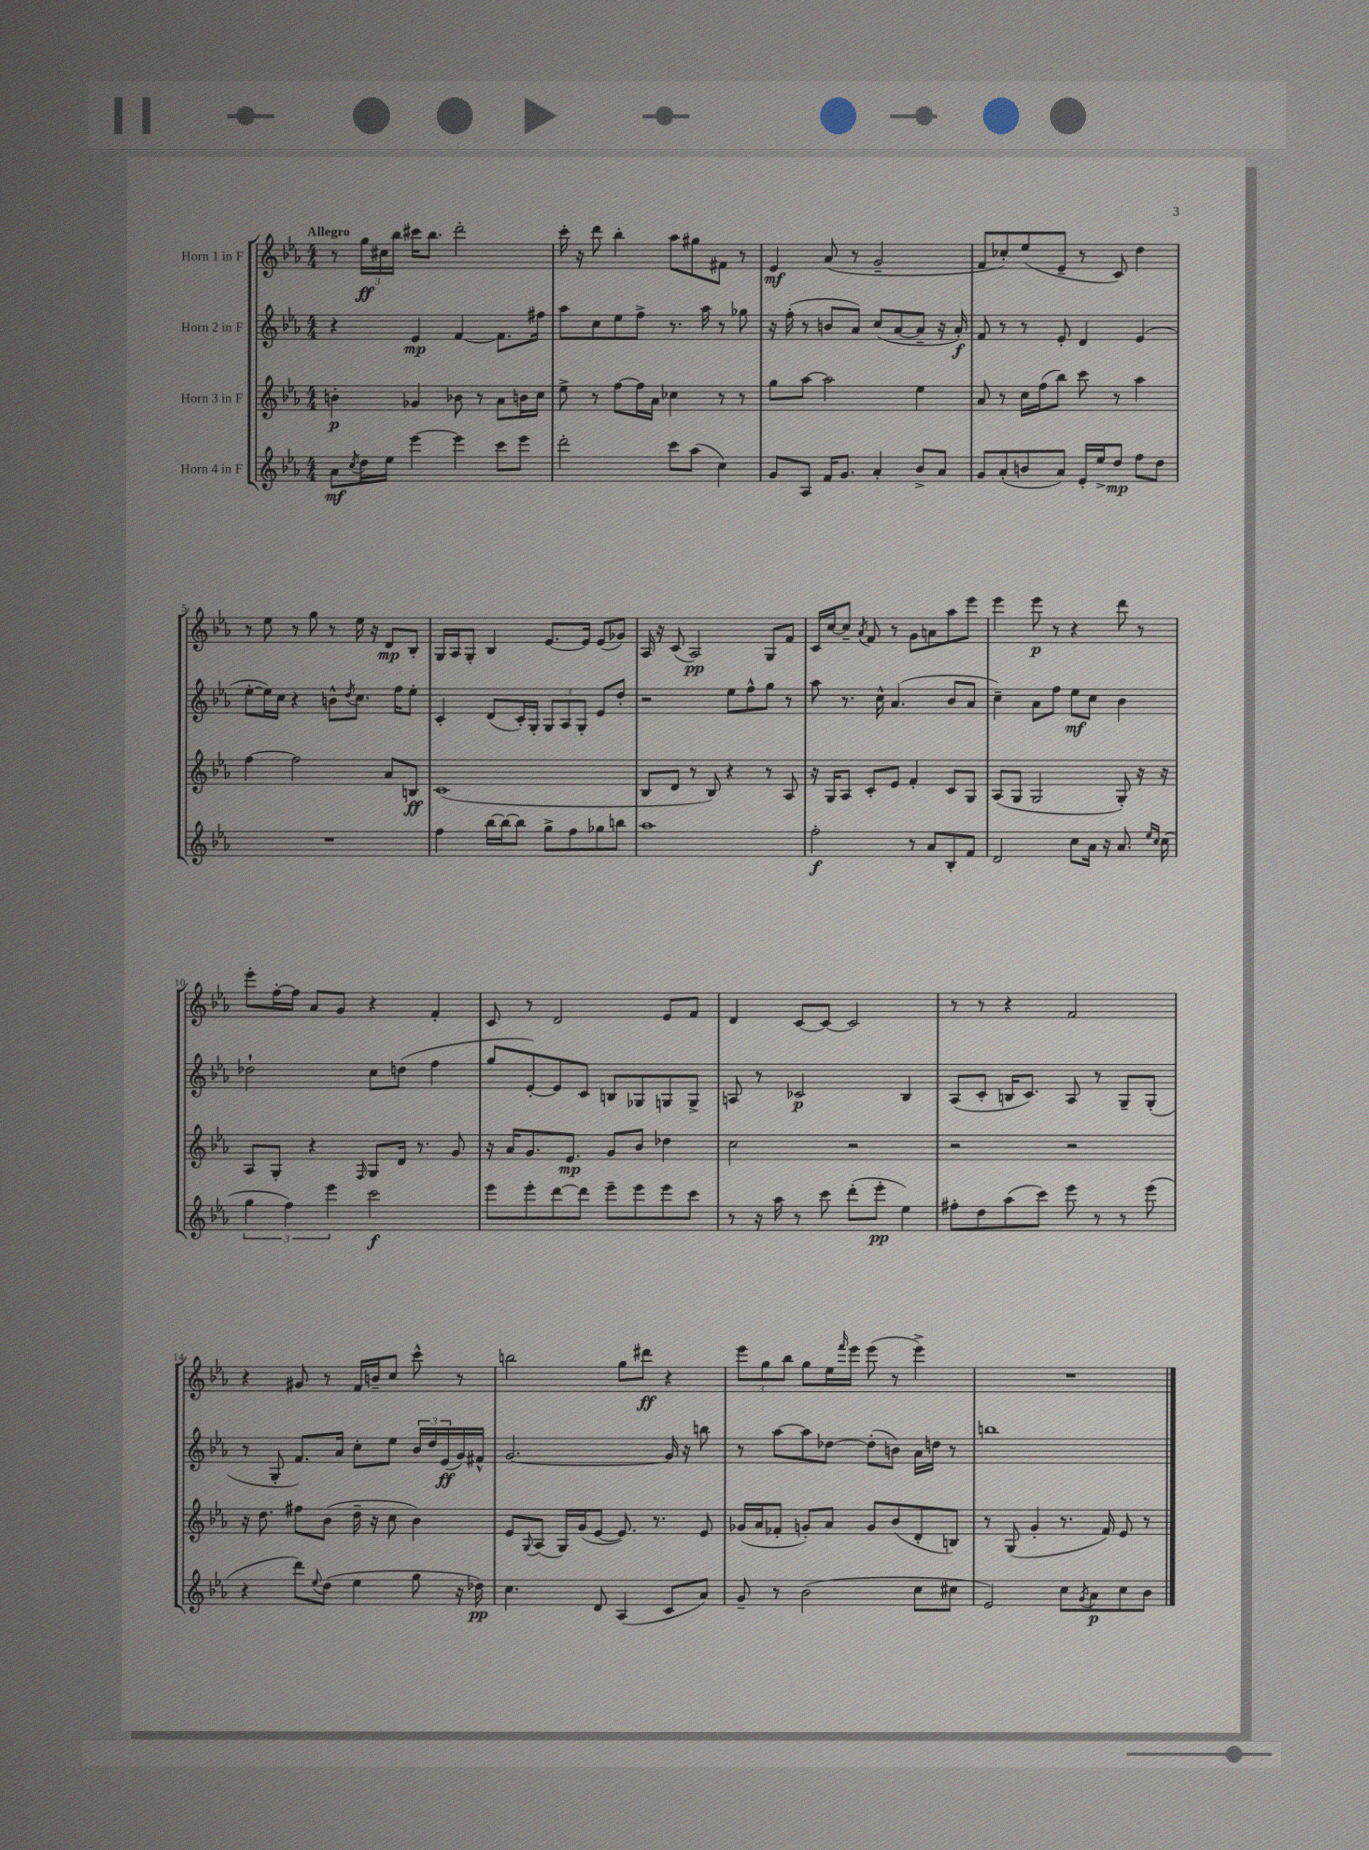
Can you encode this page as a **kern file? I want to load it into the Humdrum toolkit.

**kern	**kern	**kern	**kern
*staff4	*staff3	*staff2	*staff1
*clefG2	*clefG2	*clefG2	*clefG2
*k[b-e-a-]	*k[b-e-a-]	*k[b-e-a-]	*k[b-e-a-]
*M4/4	*M4/4	*M4/4	*M4/4
8a-	4b'	4r	8r
8qcc	.	.	.
16dd	.	.	24gg
.	.	.	24cc#
16ee-	.	.	.
.	.	.	24bb-
[4eee-	4g-	4e-	16ccc#
.	.	.	8.bb-
4eee-]	8b-	[4f	2ddd'
.	8r	.	.
8ccc	8a-	8.f]	.
8eee-	16b	.	.
.	16cc	16ff#	.
=	=	=	=
2ddd'	8ee-^	8aa-	16ccc'
.	.	.	16r
.	8r	8cc	8ddd
.	[8ff	8ee-	4bb-'
.	16ff]	8ff^	.
.	16a-	.	.
8ccc	4cc-	8.r	8aa-
(8aa-	.	.	8gg#
.	.	16aa-	.
4cc)	8r	8r	8f#
.	8r	8gg-	8r
=	=	=	=
8g	8gg	16r	4e-
.	.	(16ff'	.
8A-	[8aa-	8r	.
16f	2aa-]	8b	(8a-
8.g	.	.	.
.	.	8a-)	8r
4a-'	.	(8cc	2g~
.	.	[8a-	.
8b-^	4ee-	8a-~]	.
8a-	.	16r	.
.	.	16a-')	.
=	=	=	=
8g	8a-	8f	8f
(8a-'	8r	8r	8cc-')
8b	16cc	8r	(8ee-
.	(16ff	.	.
8a-)	8bb-)	8e-'	8e-~
16e-'	8ccc	4d	8r
16ee-^	.	.	.
8dd	8r	.	8c)
8ff	4aa-	(4e-	4dd
8dd	.	.	.
=	=	=	=
1r	[4ff	[8ee-'	8r
.	.	16ee-])	8ee-
.	.	16cc	.
.	2ff]	4r	8r
.	.	.	8gg
.	.	8b^^	8r
.	.	8qdd	.
.	.	8.cc	16ee-
.	.	.	16r
.	8a-	.	8d
.	.	16ff	.
.	8B	8ee-'	8B-'
=	=	=	=
4ff	(1c	4c'	16G
.	.	.	16A-
.	.	.	8G'
[16bb-	.	(8d	4B-
16bb-_	.	.	.
8bb-]	.	16c')	.
.	.	16G'	.
8gg^	.	12G	[8.e-
.	.	12A-	.
8ff	.	.	.
.	.	12G'	.
.	.	.	16e-]
8gg-	.	8e-	(8e-
8bb	.	8dd'	8g-)
=	=	=	=
1aa-	8B-	2r	16A-
.	.	.	16r
.	8d	.	(8c
.	8r	.	2A-)
.	8B-)	.	.
.	4r	8ee-	.
.	.	8ff^^	.
.	8r	8gg	8G
.	8A-	8r	8f
=	=	=	=
2ff'	16r	8aa-	16c
.	16G	.	[16cc
.	8A-	8.r	8cc~]
.	.	.	8qa-
.	8c'	.	8f
.	.	16cc^^	.
.	8e-	(4.a-	8r
8r	4f'	.	8g
8a-	.	.	8a
8B-'	8c	8b-	8aa-
8f	8G	8a-	8eee-
=	=	=	=
2d	(8A-	4cc~)	4eee-
.	8G	.	.
.	2G	8a-	8eee-
.	.	8ff	8r
8cc	.	8ee-	4r
16a-	.	8cc	.
16r	.	.	.
8.a-	8G')	4b-	8ddd
.	16r	.	8r
16qqee-	.	.	.
16qqcc	.	.	.
(16cc	16r	.	.
=	=	=	=
6gg	8A-	2dd-`	8eee-'
.	8G'	.	[16ff'
6ff)	.	.	.
.	.	.	16ff]
.	4r	.	8a-
6eee-	.	.	.
.	.	.	8g
.	16qqF	.	.
2ccc	8G	8cc	4r
.	16d	(8dd	.
.	8.r	.	.
.	.	4ff	4f'
.	8g	.	.
=	=	=	=
8eee-	16r	8gg	8c
.	16a-	.	.
8eee-'	8.g	[8e-')	8r
[8ddd	.	8e-]	2d
.	8.e-	.	.
8ddd]	.	8c	.
8eee-~	8g	8B	.
8eee-	8b-	8G-	.
8eee-	4dd-	8G	8e-
8ccc	.	8G^	8f
=	=	=	=
8r	2cc	8A	4d
16r	.	8r	.
16aa-	.	.	.
8r	.	2c-	[8c
8ccc	.	.	8c_
(8ddd'	2r	.	2c]
8eee-'	.	.	.
4ee-)	.	4B-	.
=	=	=	=
8ff#'	2r	(8A-	8r
8dd	.	8c'	8r
(8aa-	.	16B	4r
.	.	8.c)	.
8ccc)	.	.	.
8eee-	2r	8A-	2f
8r	.	8r	.
8r	.	8G~	.
(8eee-	.	(8G'	.
=	=	=	=
4r	16r	8r	4r
.	8.dd	.	.
.	.	8G'	.
8ddd)	8ff#	8.f)	8g#
8qqee-	.	.	.
(8dd	(8b-	.	8r
.	.	16a-	.
4ee-	16dd~	8cc'	16f
.	16r	.	16b~
.	8cc	8ee-	8cc
8gg	4b-)	24b-	8ccc^^
.	.	24dd	.
.	.	(24e-	.
16r	.	16g)	8r
16dd-)	.	16f#^^	.
=	=	=	=
4.cc	8e-	[2.g	2bb
.	8qqG	.	.
.	(8A-	.	.
.	16G)	.	.
.	(16g	.	.
8d	[8e-	.	.
(4A-	8.e-])	.	8gg
.	.	.	8ddd#
.	8.r	.	.
8c	.	16g]	4r
.	.	16r	.
8a-)	8e-	8bb	.
=	=	=	=
8g~	(16g-	8r	12eee-
.	16a-	.	.
.	.	.	12gg
8r	8f-'	[8aa-	.
.	.	.	12bb-
(2b-	8g')	8aa-]	8gg
.	8a-	[8dd-	16ee-
.	.	.	16qqfff
.	.	.	16eee-
.	8g	(8dd-']	(8eee-
.	(8b-	8b)	8r
8cc	8d'	16a-	4eee-^)
.	.	16dd	.
8cc#	8B)	8r	.
=	=	=	=
2e-)	8r	1bb	1r
.	(8G	.	.
.	4g'	.	.
8cc	8.r	.	.
8qg	.	.	.
8a-	.	.	.
.	16f)	.	.
8cc	8e-	.	.
8b-	8r	.	.
==	==	==	==
*-	*-	*-	*-
